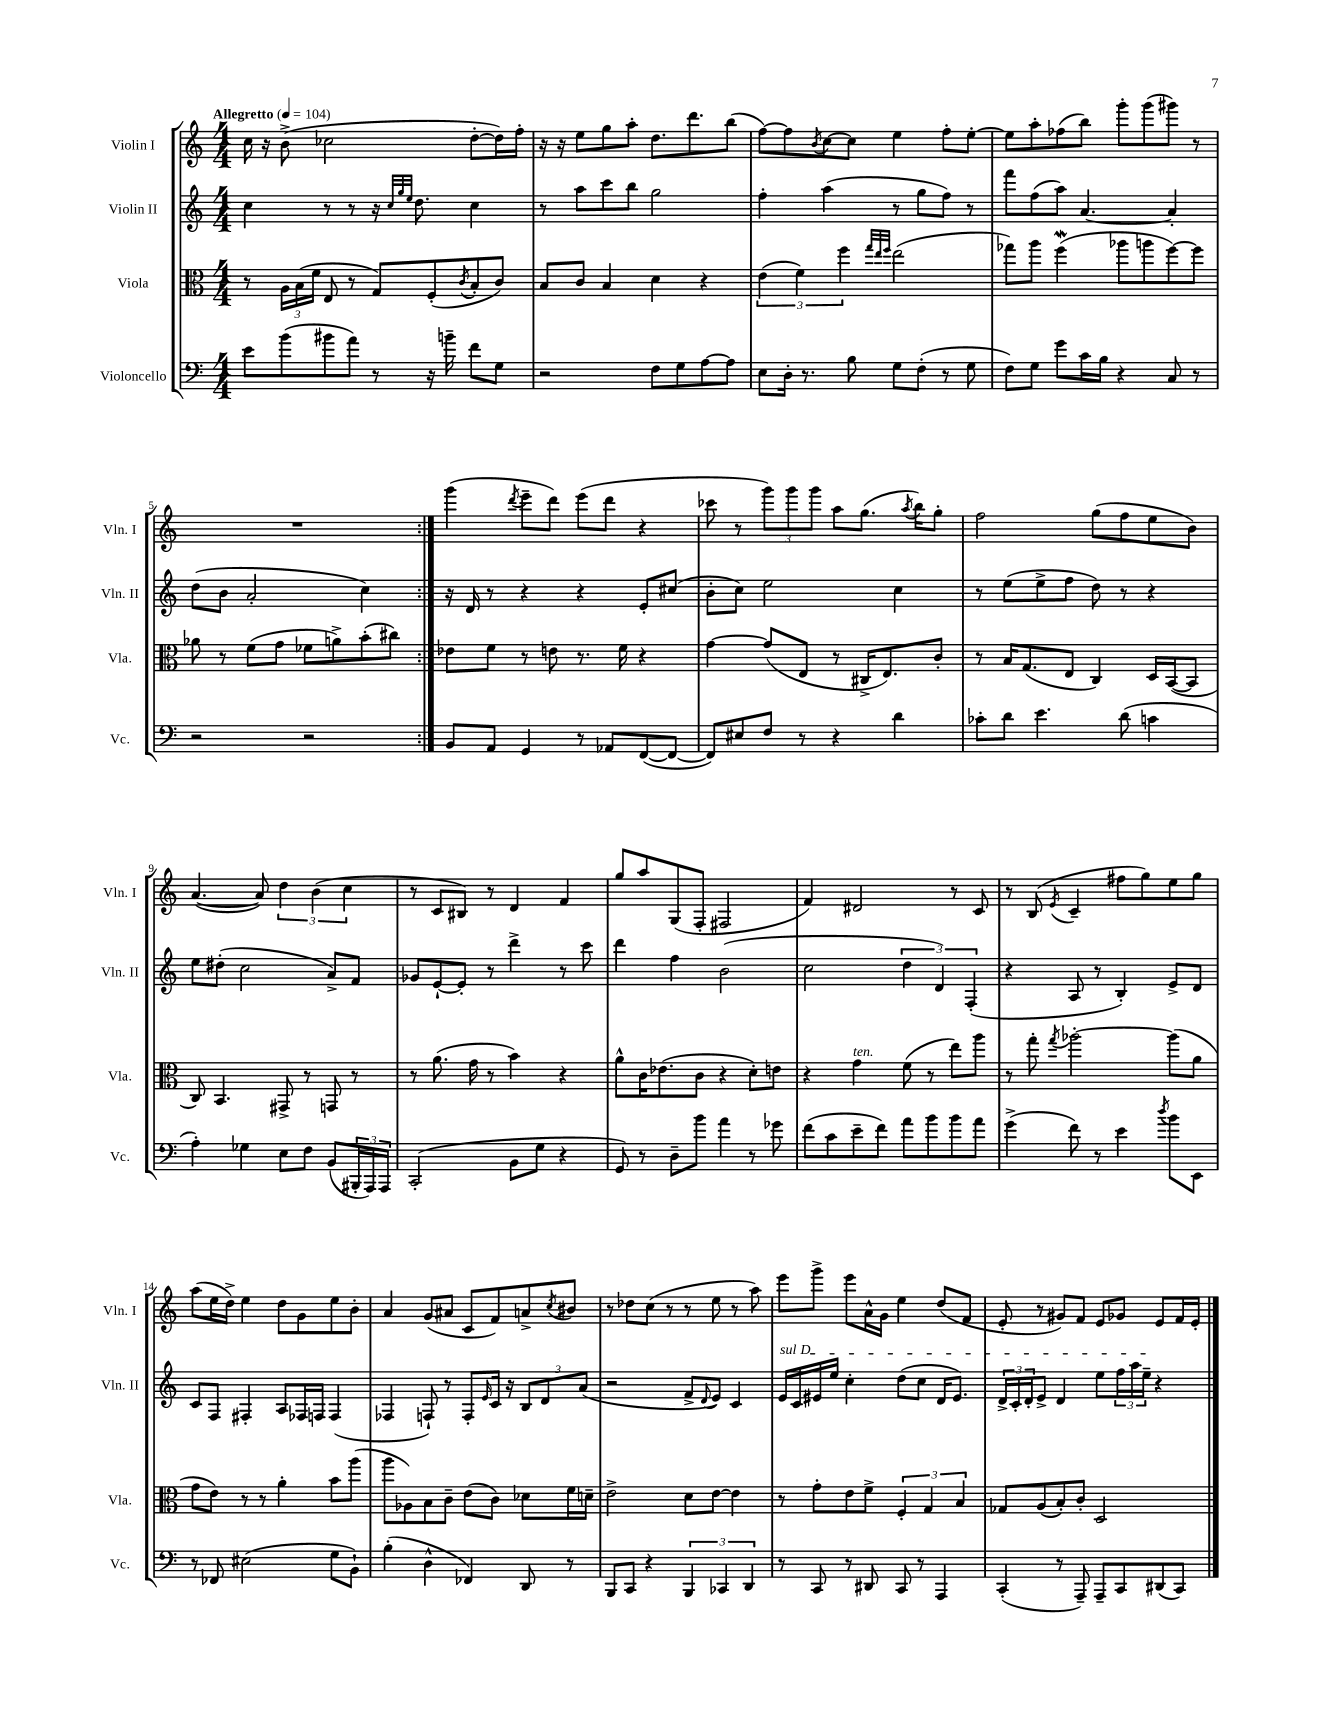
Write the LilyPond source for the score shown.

<<
\new StaffGroup <<
\new Staff = "s0" \with { instrumentName = "Violin I" shortInstrumentName = "Vln. I" } {
    \clef treble \key c \major \numericTimeSignature \time 4/4 \tempo "Allegretto" 4 = 104
    \repeat volta 2 { c''16 r16 b'8->( ces''2 d''8~-. d''16) f''16-. |
    r16 r16 e''8 g''8 a''8-. d''8. d'''8. b''8( |
    f''8~) f''8 \acciaccatura { b'8 } c''8~ c''8 e''4 f''8-. e''8~-. |
    e''8 a''8-. fes''8( b''8) g'''8-. g'''8( gis'''8) r8 |
    R1 | }
    g'''4( \acciaccatura { d'''8 } e'''8-- d'''8) e'''8( d'''8 r4 |
    ces'''8 r8 \tuplet 3/2 { g'''8) g'''8 g'''8 } a''8 g''8.( \acciaccatura { a''8 } b''16) g''8-. |
    f''2 g''8( f''8 e''8 b'8) |
    a'4.~( a'8) \tuplet 3/2 { d''4 b'4( c''4 } |
    r8 c'8 bis8) r8 d'4 f'4 |
    g''8 a''8 g8( f8-. fis2 |
    f'4) dis'2 r8 c'8 |
    r8 b8( \acciaccatura { e'8 } c'4-- fis''8 g''8) e''8 g''8 |
    a''8( e''16 d''16->) e''4 d''8 g'8 e''8 b'8-. |
    a'4 g'8( ais'8 c'8 f'8) a'8-> \acciaccatura { c''8 } bis'8 |
    r8 des''8 c''8( r8 r8 e''8 r8 a''8) |
    e'''8 g'''8-> e'''8 a'16-^ g'16 e''4 d''8( f'8 |
    e'8-. r8 gis'8) f'8 e'8 ges'8 e'8 f'16 e'16-. \bar "|." |
}
\new Staff = "s1" \with { instrumentName = "Violin II" shortInstrumentName = "Vln. II" } {
    \clef treble \key c \major \numericTimeSignature \time 4/4
    \repeat volta 2 { c''4 r8 r8 r16 \grace { c''32 g''32 e''32 } d''8. c''4 |
    r8 a''8 c'''8 b''8 g''2 |
    f''4-. a''4( r8 g''8 f''8) r8 |
    f'''8 f''8( a''8) a'4.~ a'4-. |
    d''8( b'8 a'2-. c''4) | }
    r16 d'16 r8 r4 r4 e'8-. cis''8( |
    b'8-. c''8) e''2 c''4 |
    r8 e''8( e''8-> f''8 d''8) r8 r4 |
    e''8 dis''8-.( c''2 a'8->) f'8 |
    ges'8 e'8~-! e'8-. r8 d'''4-> r8 c'''8 |
    d'''4 f''4 b'2( |
    c''2 \tuplet 3/2 { d''4 d'4) f4-.( } |
    r4 a8 r8 b4-.) e'8-> d'8 |
    c'8 f8 fis4-. a8 fes16 f16 f4( |
    fes4 f8-!) r8 f8-. \grace { e'16 } c'16 r16 \tuplet 3/2 { b8 d'8 a'8( } |
    r2 f'8-> \appoggiatura { d'8 } e'8) c'4 |
    \once \override TextSpanner.bound-details.left.text = \markup { \italic "sul D" } e'16\startTextSpan c'16 eis'16 e''16 c''4-. d''8( c''8 d'16 eis'8.) |
    \tuplet 3/2 { d'16-> c'16-. d'16-. } e'8-> d'4 e''8 \tuplet 3/2 { f''16 a''16 e''16--\stopTextSpan } r4 \bar "|." |
}
\new Staff = "s2" \with { instrumentName = "Viola" shortInstrumentName = "Vla." } {
    \clef alto \key c \major \numericTimeSignature \time 4/4
    \repeat volta 2 { r8 \tuplet 3/2 { a16 b16( f'16 } e8 r8 g8) f8-.( \acciaccatura { c'8 } b8-. c'8) |
    b8 c'8 b4 d'4 r4 |
    \tuplet 3/2 { e'4( f'4) f''4 } \grace { g''32 e''32 f''32 } e''2( |
    ges''8) a''8 f''4\mordent( aes''8 a''8 f''8~) f''8 |
    aes'8 r8 f'8( g'8 fes'8 a'8->) b'8-.( cis''8) | }
    ees'8 f'8 r8 e'8 r8. f'16 r4 |
    g'4~ g'8( e8 r8 cis16-> e8.) c'8-. |
    r8 b16 g8.( e8 c4) d16 b,16~( b,8 |
    c8) b,4. gis,8-> r8 g,8 r8 |
    r8 a'8.( g'16 r8 b'4) r4 |
    a'8-^ c'16 ees'8.( c'8 r4 d'8-.) e'8 |
    r4 g'4^\markup { \italic "ten." } f'8( r8 e''8) a''8 |
    r8 g''8-. \acciaccatura { g''8 } aes''2~-. aes''8( a'8 |
    g'8 e'8) r8 r8 a'4-. b'8 a''8( |
    a''8 aes8) b8 c'8-- e'8( c'8) des'8 f'16 d'16-- |
    e'2-> d'8 e'8~ e'4 |
    r8 g'8-. e'8 f'8-> \tuplet 3/2 { f4-. g4 b4 } |
    ges8 a8( b8-.) c'8-. d2 \bar "|." |
}
\new Staff = "s3" \with { instrumentName = "Violoncello" shortInstrumentName = "Vc." } {
    \clef bass \key c \major \numericTimeSignature \time 4/4
    \repeat volta 2 { e'8 b'8( bis'8 a'8) r8 r16 b'16-- f'8 g8 |
    r2 f8 g8 a8~ a8 |
    e8 d16-. r8. b8 g8 f8-.( r8 g8 |
    f8) g8 g'8 c'16 b16 r4 c8 r8 |
    r2 r2 | }
    b,8 a,8 g,4 r8 aes,8 f,8~( f,8~ |
    f,8) eis8 f8 r8 r4 d'4 |
    ces'8-. d'8 e'4. d'8( c'4 |
    a4-.) ges4 e8 f8 b,8( \tuplet 3/2 { bis,,16-. a,,16) a,,16 } |
    c,2-.( b,8 g8 r4 |
    g,8) r8 d8-- b'8 a'4 r8 ges'8 |
    f'8( c'8 e'8-- f'8) a'8 b'8 b'8 a'8 |
    g'4->( f'8) r8 e'4 \acciaccatura { d''8 } b'8 e,8 |
    r8 fes,8 eis2( g8 b,8-!) |
    b4-.( d4-^ fes,4) d,8 r8 |
    b,,8 c,8 r4 \tuplet 3/2 { b,,4 ces,4 d,4 } |
    r8 c,8 r8 dis,8 c,8 r8 a,,4 |
    c,4-.( r8 a,,8--) a,,8-- c,8 dis,8( c,8) \bar "|." |
}
>>
>>
